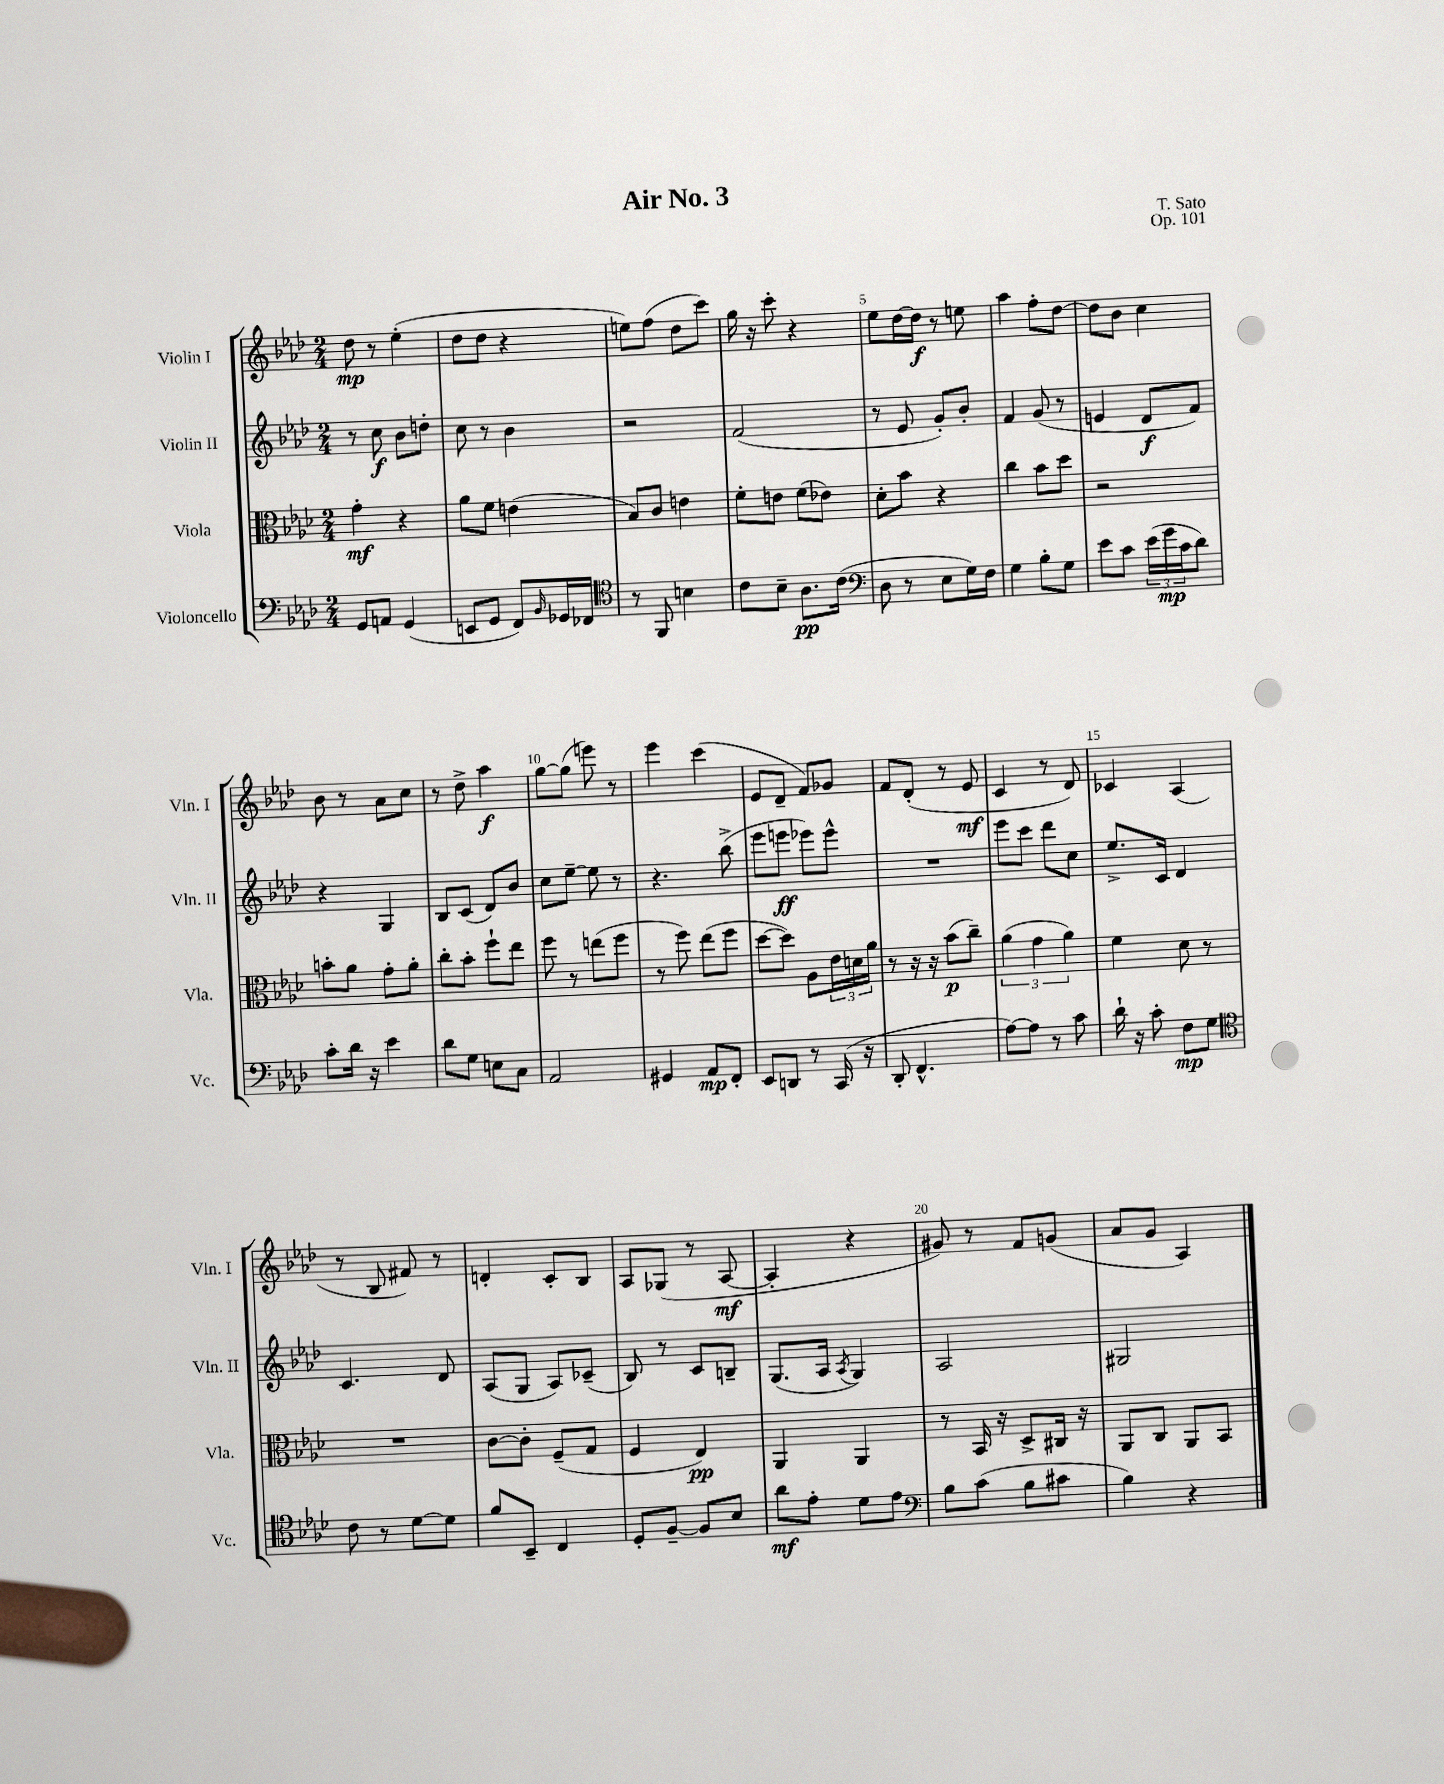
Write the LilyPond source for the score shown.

\header { title = "Air No. 3" composer = "T. Sato" opus = "Op. 101" }
<<
\new StaffGroup <<
\new Staff = "s0" \with { instrumentName = "Violin I" shortInstrumentName = "Vln. I" } {
    \clef treble \key aes \major \numericTimeSignature \time 2/4
    des''8\mp r8 ees''4-.( |
    des''8 des''8 r4 |
    e''8) f''8( des''8 c'''8) |
    g''16 r16 c'''8-. r4 |
    ees''8 des''16~ des''16\f r8 e''8 |
    aes''4 f''8-. des''8~ |
    des''8 bes'8 c''4 |
    bes'8 r8 aes'8 c''8 |
    r8 des''8-> aes''4\f |
    g''8~ g''8( e'''8) r8 |
    ees'''4 c'''4( |
    ees'8 des'8-- f'8) ges'8 |
    f'8 des'8-.( r8 ees'8\mf |
    c'4 r8 des'8) |
    ces'4 aes4( |
    r8 bes8 fis'8) r8 |
    d'4-. c'8-. bes8 |
    aes8 ges8( r8 aes8~\mf |
    aes4-. r4 |
    gis'8) r8 f'8 g'8( |
    aes'8 g'8 aes4) \bar "|." |
}
\new Staff = "s1" \with { instrumentName = "Violin II" shortInstrumentName = "Vln. II" } {
    \clef treble \key aes \major \numericTimeSignature \time 2/4
    r8 c''8\f bes'8 d''8-. |
    c''8 r8 bes'4 |
    r2 |
    f'2( |
    r8 ees'8 g'8-.) bes'8-. |
    f'4 g'8( r8 |
    e'4 des'8\f f'8) |
    r4 g4 |
    bes8 c'8( des'8) bes'8 |
    c''8 ees''8~-- ees''8 r8 |
    r4. bes''8->( |
    ees'''8 e'''8\ff ees'''8) ees'''8-^ |
    R2 |
    ees'''8 c'''8 des'''8 c''8 |
    ees''8.-> c'16 des'4 |
    c'4. des'8 |
    aes8( g8 aes8) ces'8--( |
    bes8) r8 c'8 b8-- |
    g8.( aes16 \acciaccatura { aes8 } g4) |
    aes2 |
    gis2 \bar "|." |
}
\new Staff = "s2" \with { instrumentName = "Viola" shortInstrumentName = "Vla." } {
    \clef alto \key aes \major \numericTimeSignature \time 2/4
    g'4-.\mf r4 |
    aes'8 f'8 e'4( |
    bes8) c'8 e'4 |
    f'8-. e'8 f'8( ees'8) |
    des'8-. bes'8 r4 |
    c''4 bes'8 des''8 |
    r2 |
    b'8-. aes'8 g'8-. aes'8-. |
    c''8-. bes'8-. f''8-! ees''8 |
    f''8 r8 e''8( f''8 |
    r8 f''8) ees''8( f''8 |
    des''8~ des''8) aes8 \tuplet 3/2 { ees'16 d'16 aes'16 } |
    r8 r16 r16 bes'8\p( c''8--) |
    \tuplet 3/2 { aes'4( g'4 aes'4) } |
    f'4 des'8 r8 |
    R2 |
    c'8~ c'8-. f8--( g8 |
    f4 ees4\pp) |
    aes,4 aes,4 |
    r8 bes,16 r16 des8-> cis16 r16 |
    aes,8 c8 aes,8 bes,8 \bar "|." |
}
\new Staff = "s3" \with { instrumentName = "Violoncello" shortInstrumentName = "Vc." } {
    \clef bass \key aes \major \numericTimeSignature \time 2/4
    g,8 a,8 g,4( |
    e,8 g,8 f,8) \grace { bes,16 } ges,16 fes,16 |
    \clef tenor r8 f,8 b4 |
    c'8 bes8-- aes8.\pp c'16( |
    \clef bass des8 r8 ees8 g16) f16 |
    g4 bes8-. g8 |
    ees'8 c'8 \tuplet 3/2 { ees'16( g'16\mp c'16 } des'8) |
    c'8-. des'16 r16 ees'4 |
    des'8 g8 e8 c8 |
    aes,2 |
    gis,4 aes,8\mp f,8-. |
    ees,8 d,8 r8 c,16( r16 |
    des,8-. f,4.-^ |
    aes8~) aes8 r8 c'8 |
    des'16-! r16 c'8-. f8\mp g8 |
    \clef tenor c'8 r8 des'8~ des'8 |
    f'8 bes,8-- c4 |
    des8-. f8~-- f8 bes8 |
    aes'8\mf ees'8-. des'8 ees'8 |
    \clef bass bes8 c'8( bes8 cis'8 |
    bes4) r4 \bar "|." |
}
>>
>>
\layout { \context { \Score \override BarNumber.break-visibility = ##(#f #t #t) barNumberVisibility = #(every-nth-bar-number-visible 5) } }
